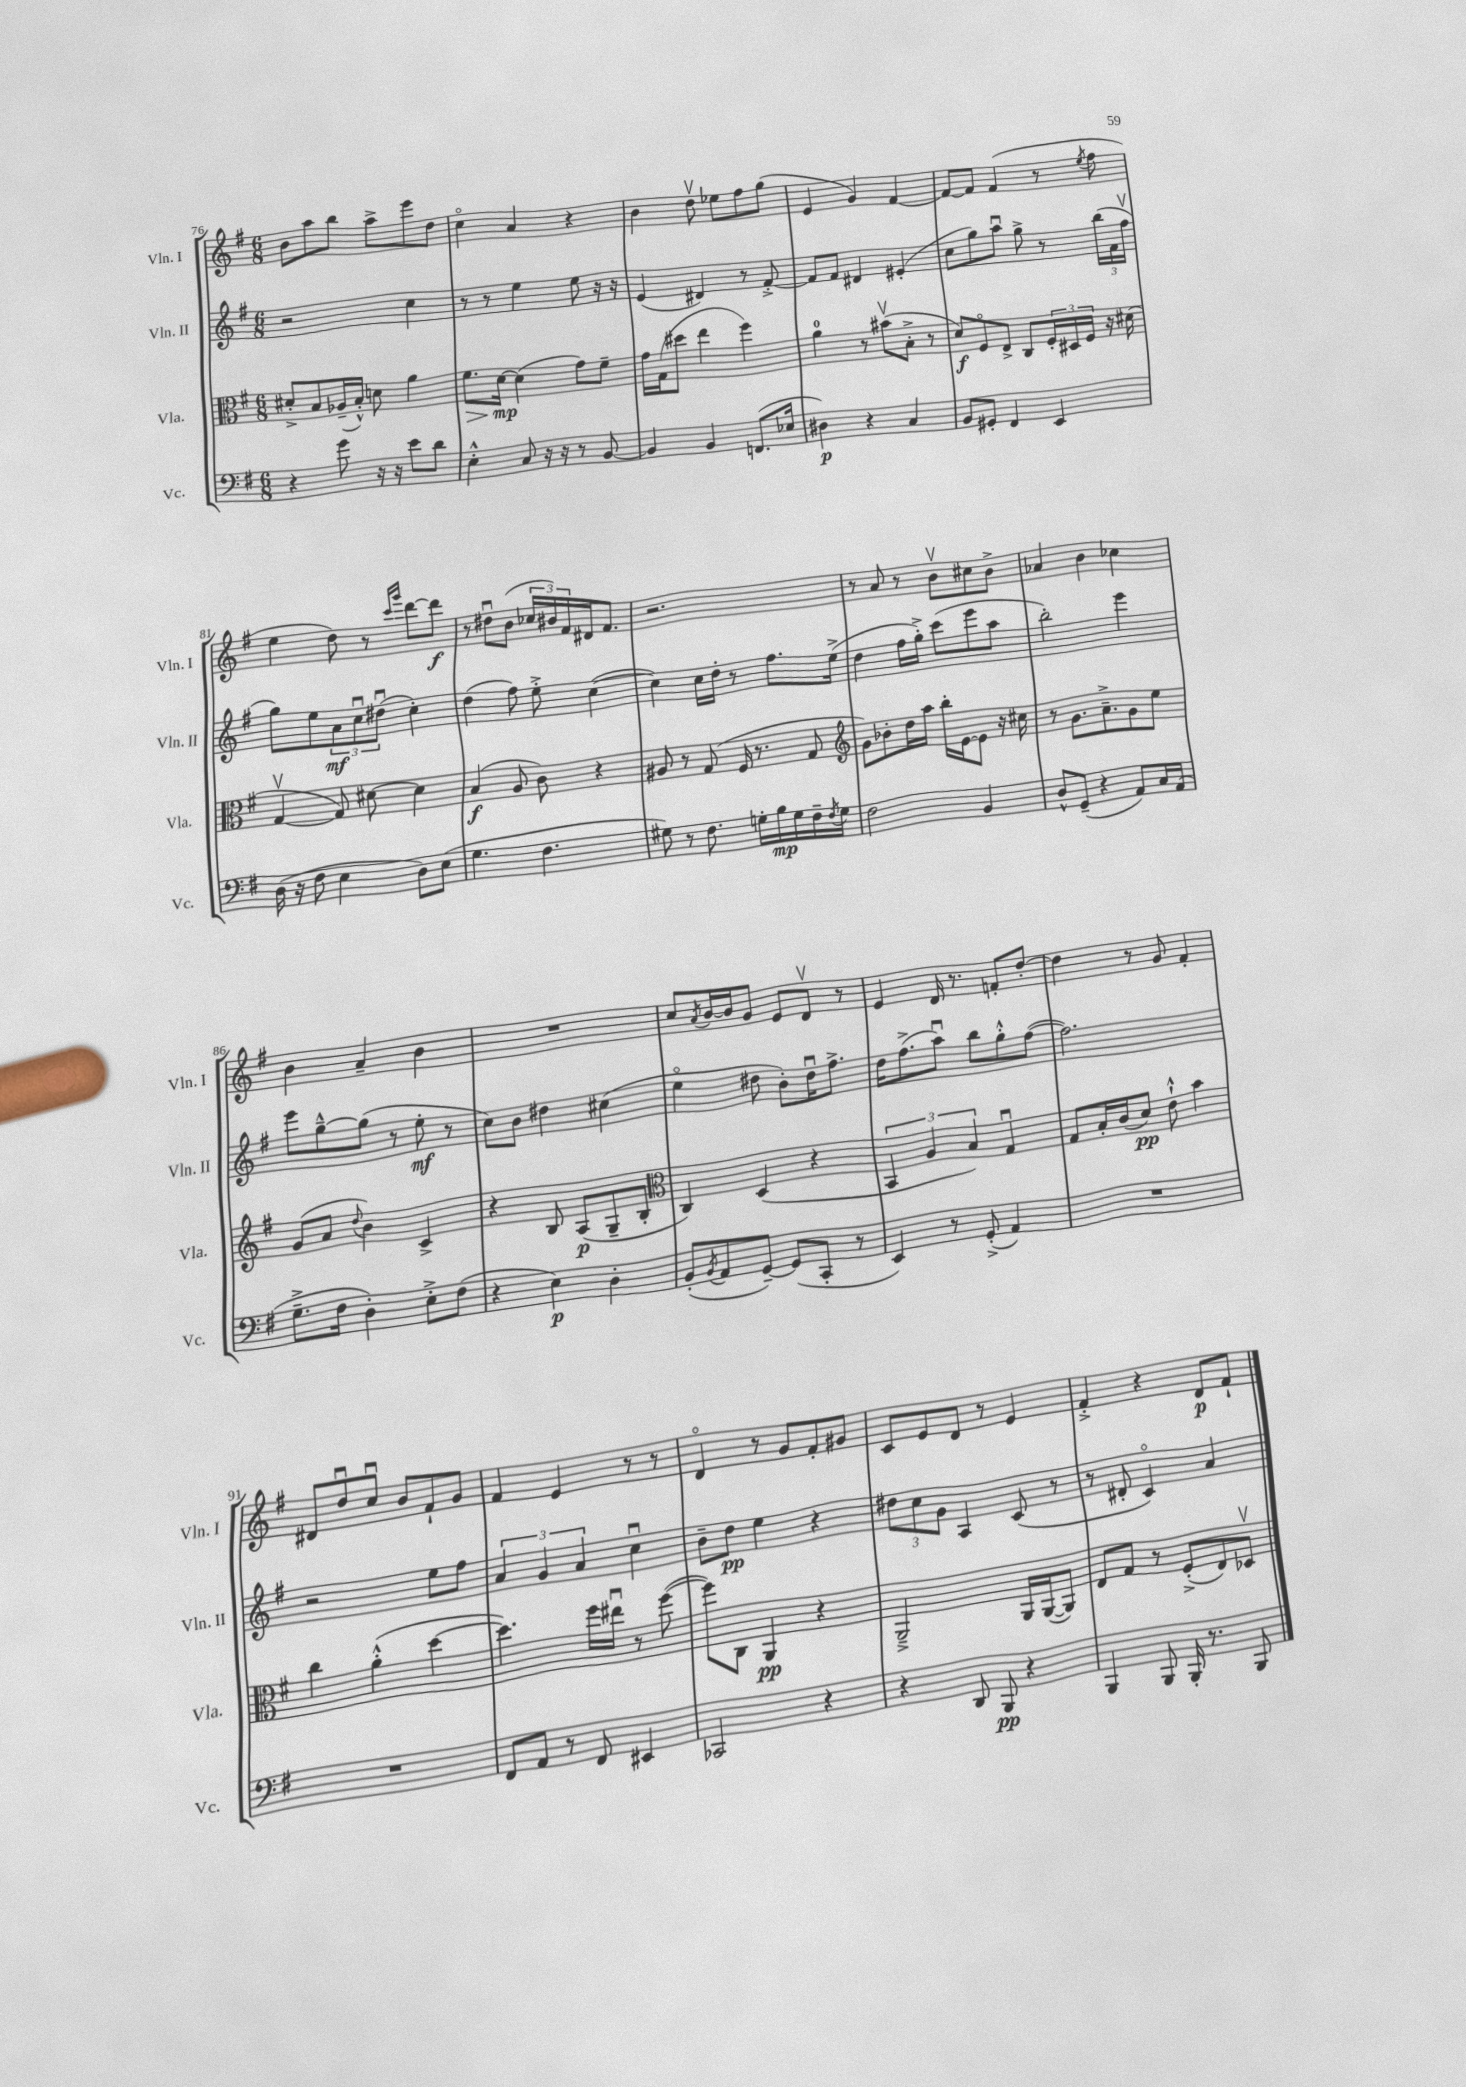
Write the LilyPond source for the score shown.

<<
\new StaffGroup <<
\new Staff = "s0" \with { instrumentName = "Vln. I" shortInstrumentName = "Vln. I" } {
    \clef treble \key g \major \numericTimeSignature \time 6/8
    b'8 a''8 b''8 a''8-> e'''8 d''8 |
    c''4\flageolet a'4 r4 |
    b'4 d''8\upbow ees''8 fis''8 g''8( |
    e'4 g'4) fis'4~ |
    fis'8~ fis'8 fis'4( r8 \acciaccatura { e''8 } fis''8 |
    e''4 d''8) r8 \grace { c'''16 g'''16 } d'''8~ d'''8\f |
    r8 dis''8\downbow b'8( \tuplet 3/2 { ces''16 bis'16) fis'16 } dis'16 fis'8. |
    r2. |
    r8 a'8 r8 b'8\upbow cis''8 b'8-> |
    aes'4 b'4 ces''4 |
    b'4 a'4-- b'4 |
    R2. |
    c''8 \acciaccatura { a'8 } b'16~ b'16 g'8 e'8 d'8\upbow r8 |
    e'4 d'16 r8. f'8-. d''8~-. |
    d''4 r8 g'8 fis'4-. |
    dis'8 d''8\downbow c''8\downbow b'8 fis'8-! g'8 |
    fis'4 e'4 r8 r8 |
    d'4\flageolet r8 g'8 fis'8-. gis'8 |
    c'8 e'8 d'8 r8 e'4 |
    fis'4-.-> r4 d'8\p fis'8-! \bar "|." |
}
\new Staff = "s1" \with { instrumentName = "Vln. II" shortInstrumentName = "Vln. II" } {
    \clef treble \key g \major \numericTimeSignature \time 6/8
    r2 c''4 |
    r8 r8 e''4 e''8 r16 r16 |
    e'4( dis'4) r8 fis'8~-.-> |
    fis'8 fis'8 dis'4 eis'4-.( |
    c''8 g''8) a''8\downbow g''8-> r8 \tuplet 3/2 { b''16( fis'16 fis''16\upbow } |
    g''8) e''8 \tuplet 3/2 { a'8\mf c''8\downbow dis''8\downbow( } c''4-.) |
    d''4( fis''8) e''8-.-> c''4~( |
    c''4) c''16 d''16-. r8 fis''8. e''16->( |
    d''4 fis''16 g''16-.->) c'''8( e'''8 a''8 |
    b''2-.) e'''4 |
    e'''8 g''8~---^ g''8( r8 e''8-.\mf r8 |
    c''8) b'8 dis''4 cis''4( |
    e''4\flageolet dis''8 b'8-.) dis''16\downbow fis''8.-> |
    d''16 fis''8.->( a''8\downbow) b''8 g''8-.-^ fis''8~( |
    fis''2.) |
    r2 e''8 fis''8 |
    \tuplet 3/2 { a'4 g'4 a'4 } c''4\downbow |
    b'8-- d''8\pp e''4 r4 |
    \tuplet 3/2 { dis''8 c''8 g'8 } a4 c'8( r8 |
    r8 dis'8-. c'4\flageolet) a'4 \bar "|." |
}
\new Staff = "s2" \with { instrumentName = "Vla." shortInstrumentName = "Vla." } {
    \clef alto \key g \major \numericTimeSignature \time 6/8
    dis'8-.-> b8 aes16--( b16-.-^) d'8 a'4 |
    fis'8.\> d'16~\mp\! d'4( g'8) fis'8-- |
    g'16 g16( dis''8 e''4 fis''4) |
    a'4-0 r8 bis'8\upbow( b8-.-> r8 |
    d'8\f) fis8\flageolet e8-> c8 \tuplet 3/2 { fis16-. dis16 fis16 } r16 dis'16( |
    g4~\upbow g8) dis'8~ dis'4 |
    b4\f( a8 c'8) r4 |
    ais8 r8 g8( fis16 r8. g8 |
    \clef treble g'8) bes'8-. d''16 a''16 b''16-. e'16~ e'8 r16 cis''16 |
    r8 g'8. a'8.---> g'8 e''8 |
    g'8( a'8 \appoggiatura { d''8 } b'4) c'4-> |
    r4 b8 a8\p( g8-- b8-. |
    \clef alto c4) d4( r4 |
    \tuplet 3/2 { b,4 a4 b4) } g4\downbow |
    g8 b16-. c'16( d'8\pp) e'8-!-^ b'4 |
    c''4 a'4-.-^( d''4~ |
    d''4.) fis''16 eis''16\downbow r8 fis''8~( |
    fis''8) c8 a,4\pp r4 |
    a,2---> a,16 a,16~( a,8) |
    e8 g8 r8 fis8-.->( e8) des8\upbow \bar "|." |
}
\new Staff = "s3" \with { instrumentName = "Vc." shortInstrumentName = "Vc." } {
    \clef bass \key g \major \numericTimeSignature \time 6/8
    r4 g'8 r16 r16 e'8 d'8 |
    e4-.-^ c8 r16 r16 r8 b,8~ |
    b,4 b,4 f,8.( ees16 |
    dis4\p) r4 c4 |
    b,8 gis,8-. fis,4 e,4 |
    d16( r16 fis8 e4 d8) e8( |
    g4. fis4. |
    gis8) r8 fis8. g16-. b16\mp g16 fis16-- \acciaccatura { fis8 } g16 |
    fis2 b,4 |
    d8-^ g,8--( r4 a,8) c16 a,16( |
    g8.---> fis16 d4-.) e8-.-> fis8( |
    r4 e4\p) d4-. |
    b,8-.( \acciaccatura { b,8 } a,8 g,8~--) g,8( c,8-. r8 |
    e,4) r8 g,8-.->( a,4) |
    R2. |
    R2. |
    fis,8 a,8 r8 fis,8 eis,4 |
    ces,2 r4 |
    r4 d,8 b,,8\pp r4 |
    b,,4 b,,8 b,,16-. r8. b,,8 \bar "|." |
}
>>
>>
\layout { \context { \Score currentBarNumber = #76 } }
